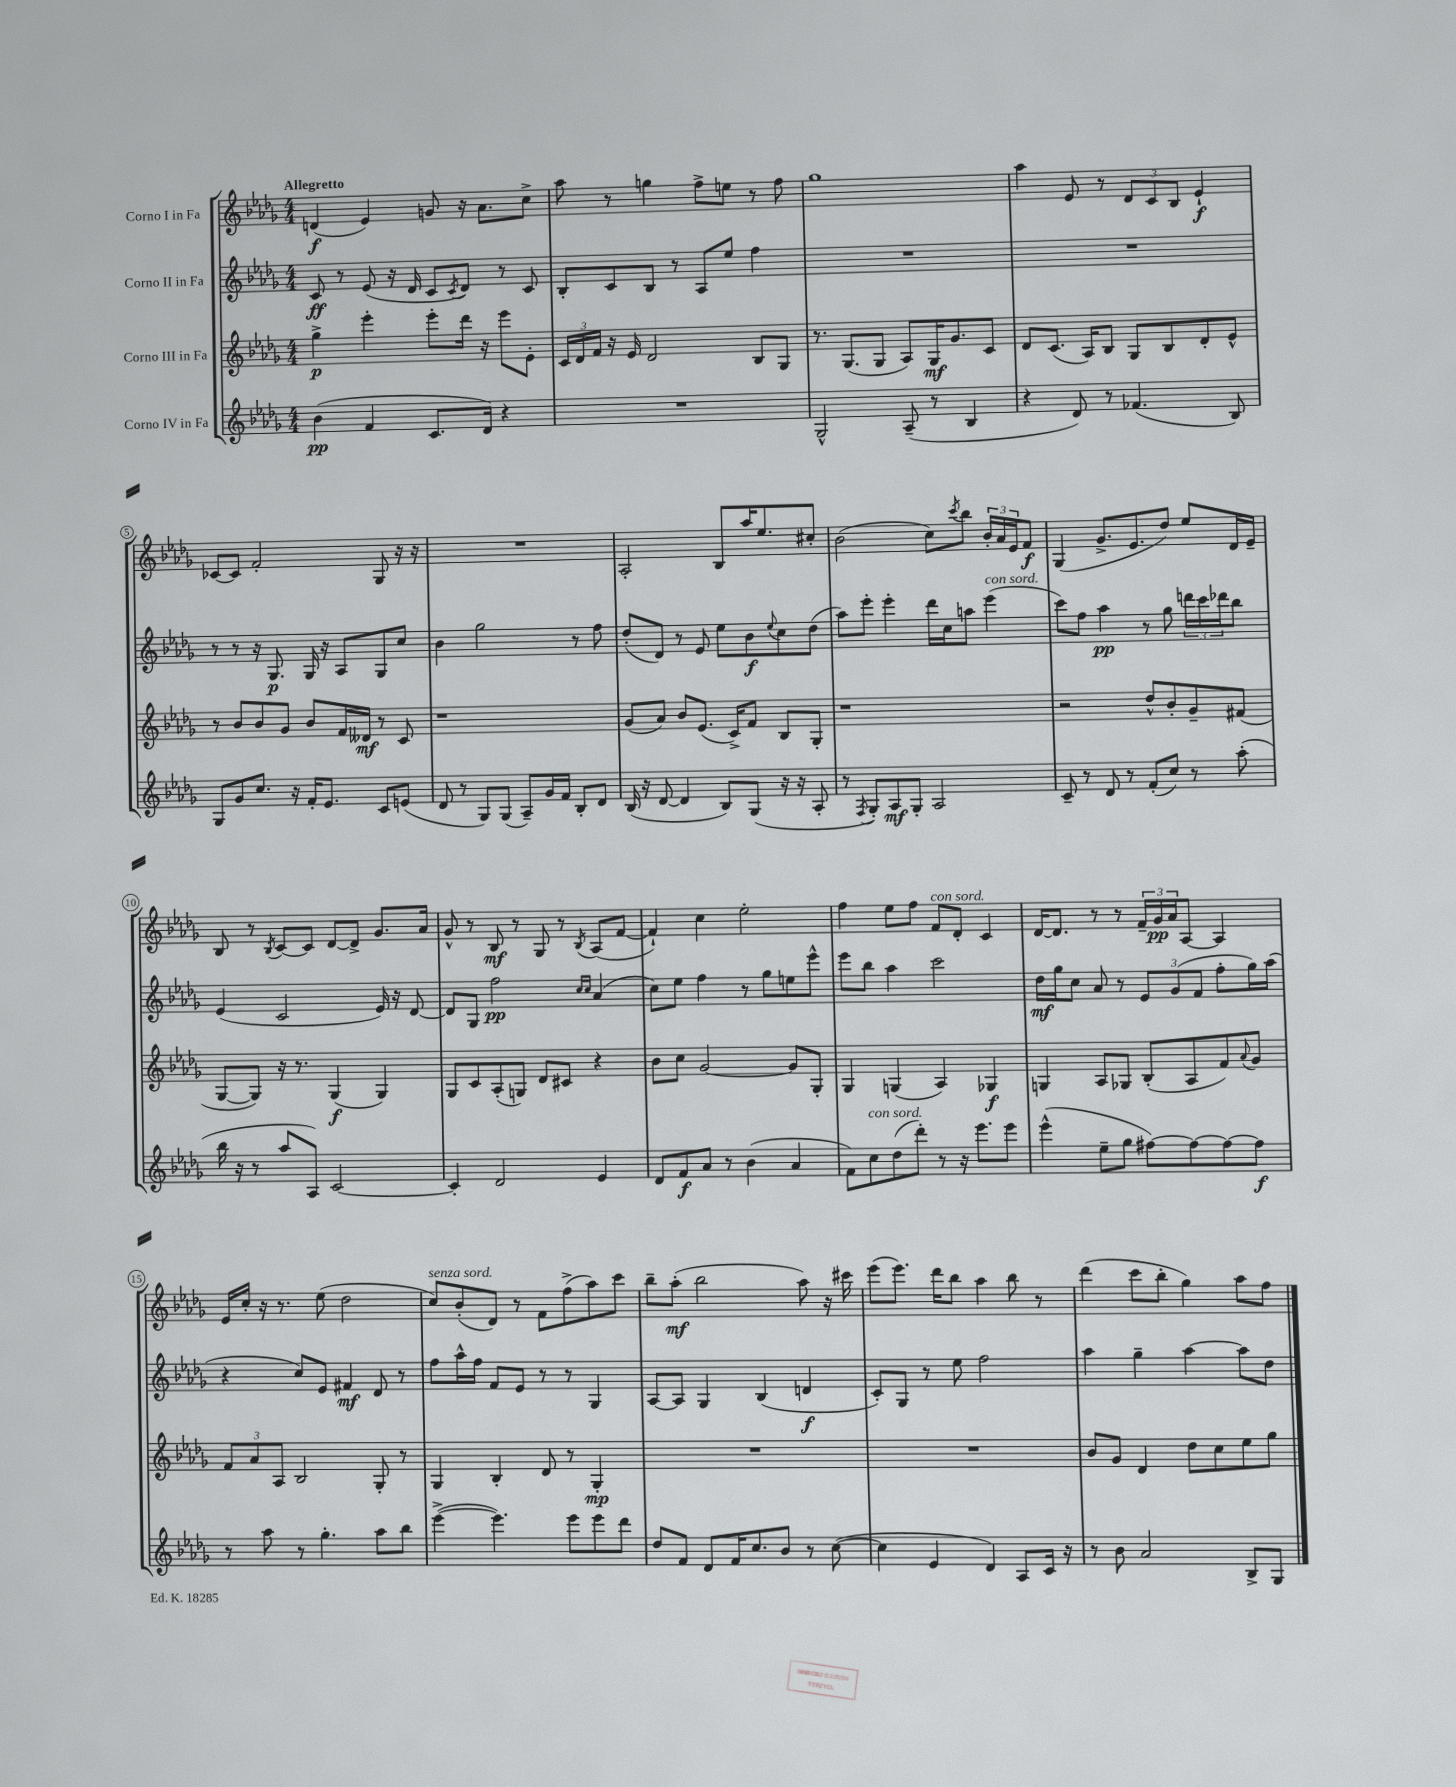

**kern	**kern	**kern	**kern
*staff4	*staff3	*staff2	*staff1
*clefG2	*clefG2	*clefG2	*clefG2
*k[b-e-a-d-g-]	*k[b-e-a-d-g-]	*k[b-e-a-d-g-]	*k[b-e-a-d-g-]
*M4/4	*M4/4	*M4/4	*M4/4
(4b-	4gg-^	8c	(4d
.	.	8r	.
4f	4eee-'	(8e-	4e-)
.	.	16r	.
.	.	16d-	.
8.c	8eee-'	8c	8g
.	.	8qc	.
.	16ddd-	8d-)	16r
16d-)	16r	.	8.a-
4r	8eee-	8r	.
.	8e-'	8c	8cc^
=	=	=	=
1r	24c	8B-'	8aa-
.	24d-	.	.
.	24f	.	.
.	16r	8c	8r
.	16e-	.	.
.	2d-	8B-	4gg
.	.	8r	.
.	.	8A-	8ff^
.	.	8ee-	8ee
.	8B-	4ff	8r
.	8G-	.	8ff
=	=	=	=
2G-^^	8.r	1r	1gg-
.	(8.G-	.	.
.	8G-	.	.
(8A-~	8A-)	.	.
8r	16G-	.	.
.	8.g-	.	.
4B-	.	.	.
.	8c	.	.
=	=	=	=
4r	8d-	1r	4aa-
.	(8.c	.	.
8d-)	.	.	8e-
.	16A-)	.	.
8r	8B-	.	8r
(4.f-	8G-	.	12d-
.	.	.	12c
.	8B-	.	.
.	.	.	12B-
.	8d-'	.	4e-`
8B-)	8e-^^	.	.
=	=	=	=
8G-	8r	8r	[8c-
8g-	8b-	8r	8c-]
8.cc	8b-	16r	2f'
.	.	8.G-	.
.	8g-	.	.
16r	.	.	.
16f'	8b-	16G-	.
8.e-	.	16r	.
.	16f	8A-	.
.	16d--	.	.
8c	8r	8G-	8G-
(8e	8c	8cc	16r
.	.	.	16r
=	=	=	=
8d-	1r	4b-	1r
8r	.	.	.
8G-)	.	2gg-	.
(8G-	.	.	.
8A-~)	.	.	.
16g-	.	.	.
16f	.	.	.
8B-'	.	8r	.
8d-	.	8ff	.
=	=	=	=
(16B-	(8g-	(8dd-'	2A-'
16r	.	.	.
[8d-	8a-)	8d-)	.
4d-]	8b-	8r	.
.	(8.e-	8e-	.
8B-)	.	8ee-	8B-
.	16c^)	.	.
(8G-	8f	8b-	16aa-
.	.	.	8.ee-
.	.	8qqee-	.
16r	8B-	8cc	.
16r	.	.	.
8A-'	8G-'	(8dd-	8cc#'
=	=	=	=
8r	1r	8aa-)	(2b-
8qF	.	.	.
8G-')	.	8eee-'	.
8A-	.	4eee-'	.
8G-'	.	.	.
2A-	.	16ddd-	8cc)
.	.	16cc	.
.	.	.	8qccc
.	.	8aa	8bb-
.	.	(4eee-	24b-'
.	.	.	24a-
.	.	.	24e-
.	.	.	8f
=	=	=	=
8c~	2r	8ccc)	(4G-
8r	.	8ff	.
8d-	.	4aa-	8.g-^
8r	.	.	.
.	.	.	8.e-
(8f'	8dd-^^	8r	.
8cc)	8b-'	8gg-	8dd-)
8r	8g-~	24ddd	8ee-
.	.	24ccc	.
.	.	24ddd-	.
(8aa-'	(8f#	8bb-	16d-
.	.	.	16e-~
=	=	=	=
16bb-	[8G-	(4e-	8B-
16r	.	.	.
8r	8G-])	.	8r
.	.	.	8qB-
8aa-	16r	2c	[8c
.	8.r	.	.
8A-)	.	.	8c]
[2c	(4G-	.	[8d-
.	.	.	8d-^]
.	4G-)	16e-)	8.g-
.	.	16r	.
.	.	[8d-	.
.	.	.	16a-
=	=	=	=
4c']	8G-	8d-]	8g-^^
.	8c	8G-	8r
2d-	(8A-'	2ff	8B-
.	8G)	.	8r
.	8d-	.	8G-
.	8c#	.	8r
.	.	16qqcc	.
.	.	16qqcc	8qB-
4e-	4r	(4a-	(8A-
.	.	.	[8f
=	=	=	=
8d-	8b-	8cc)	4f`])
8f	8cc	8ee-	.
8a-	[2g-	4ff	4cc
8r	.	.	.
(4b-	.	8r	2ee-'
.	.	8gg-	.
4a-	8g-]	8ee	.
.	8G-'	8eee-^^	.
=	=	=	=
8f)	4G-	8eee-	4ff
8cc	.	8bb-	.
(8dd-	(4G	4aa-	8ee-
8ddd-')	.	.	8ff
8r	4A-)	2ccc	8f
16r	.	.	8d-'
8.eee-	.	.	.
.	4G-	.	4c
8eee-	.	.	.
=	=	=	=
(4eee-^^	4G	16dd-	[16d-
.	.	16gg-	8.d-]
.	.	8cc	.
8ee-~	8A-	8a-	8r
8gg-	8G-	8r	8r
[8ff#)	(8B-'	12e-	24f~
.	.	.	24g-
.	.	(12g-	24a-
8ff#_	8A-	.	[8A-
.	.	12f	.
8ff#_	8f)	8ff'	4A-]
.	8qqa-	.	.
8ff#]	8g-	16gg-)	.
.	.	(16aa-	.
=	=	=	=
8r	12f	4r	16e-
.	.	.	16cc'
.	12a-	.	.
8aa-	.	.	16r
.	12A-	.	.
.	.	.	8.r
8r	2B-	8cc)	.
4.gg-'	.	8e-	(8ee-
.	.	4f#	2dd-
8aa-	8G-'	8d-	.
8bb-	8r	8r	.
=	=	=	=
([4eee-^	4G-	8ff	8cc)
.	.	16aa-^^	(8b-'
.	.	16ff	.
4.eee-])	4B-'	8f	8d-)
.	.	8e-	8r
.	8d-	8r	8f
8eee-	8r	8r	(8ff^
8eee-	4G-'	4G-	8aa-)
8ddd-	.	.	8ccc
=	=	=	=
8dd-	1r	[8A-	8bb-~
8f	.	8A-]	(8aa-'
8d-	.	4G-	2bb-
16f	.	.	.
8.cc	.	.	.
.	.	(4B-	.
8b-	.	.	.
8r	.	4d	8aa-)
([8cc	.	.	16r
.	.	.	16ccc#
=	=	=	=
4cc]	1r	8c')	(8eee-
.	.	8G-	8.eee-)
4e-	.	8r	.
.	.	.	16ddd-
.	.	8ee-	8bb-
4d-)	.	2ff	4aa-
8A-	.	.	8bb-
16c	.	.	8r
16r	.	.	.
=	=	=	=
8r	8b-	4aa-	(4ddd-
8b-	8g-	.	.
2a-	4d-	4gg-~	8ccc
.	.	.	8bb-'
.	8dd-	[4aa-	4gg-)
.	8cc	.	.
8B-^	8ee-	8aa-]	8aa-
8G-	8gg-	8dd-	8ff
==	==	==	==
*-	*-	*-	*-
